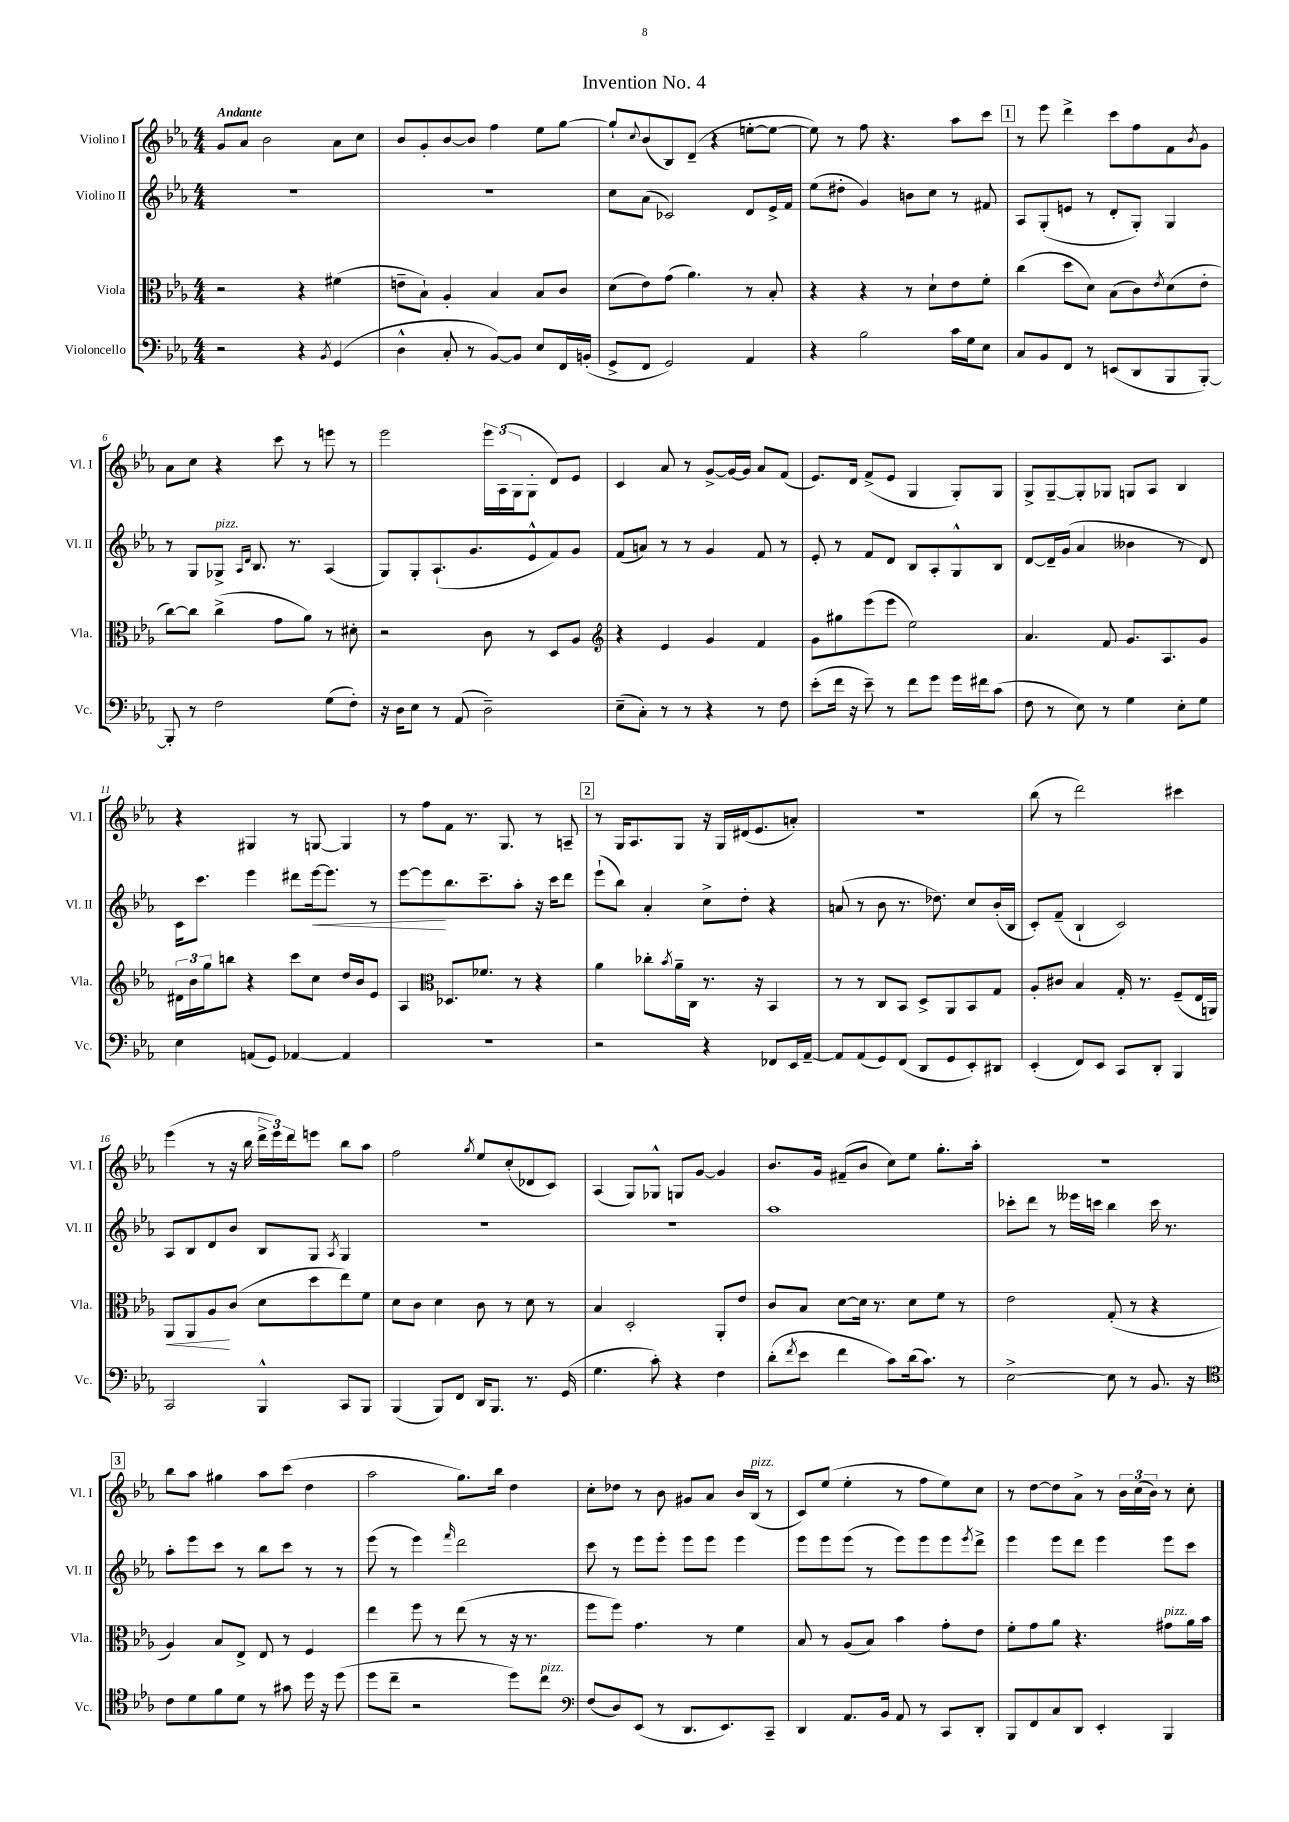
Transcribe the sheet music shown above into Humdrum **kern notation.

**kern	**kern	**dynam	**kern	**dynam	**kern
*part4	*part3	*part3	*part2	*part2	*part1
*staff4	*staff3	*staff3	*staff2	*staff2	*staff1
*I"Violoncello	*I"Viola	*	*I"Violino II	*	*I"Violino I
*I'Vc.	*I'Vla.	*	*I'Vl. II	*	*I'Vl. I
*clefF4	*clefC3	*	*clefG2	*	*clefG2
*k[b-e-a-]	*k[b-e-a-]	*	*k[b-e-a-]	*	*k[b-e-a-]
*M4/4	*M4/4	*	*M4/4	*	*M4/4
=1	=1	=1	=1	=1	=1
!	!	!	!	!	!LO:TX:a:B:t=Andante
2r	2r	.	1r	.	8g/L
.	.	.	.	.	8a-/J
.	.	.	.	.	2b-\
4r	4r	.	.	.	.
8qBB-/	.	.	.	.	.
(4GG/	(4f#X\	.	.	.	8a-\L
.	.	.	.	.	8cc\J
=2	=2	=2	=2	=2	=2
4D^^\	8en~\L	.	1r	.	8b-/L
.	8B-`\J)	.	.	.	8g'/
8C'/	4A-'/	.	.	.	[8b-/
8r	.	.	.	.	8b-/J]
[8BB-/L)	4B-/	.	.	.	4ff\
8BB-/J]	.	.	.	.	.
8E-/L	8B-/L	.	.	.	8ee-\L
16FF/L	8c/J	.	.	.	[8gg\J
(16BBn'/JJ	.	.	.	.	.
=3	=3	=3	=3	=3	=3
8GG^/L	(8d\L	.	8cc\L	.	8gg`/L]
.	.	.	.	.	8qqcc/
8FF/J	8e-\)	.	(8a-\J	.	(8b-/
2GG/)	(8g\J	.	2c-X/)	.	8B-/)
.	4.a-\)	.	.	.	(8d~/J
.	.	.	.	.	4r
4AA-/	8r	.	8d/L	.	[8een'\L
.	8B-'/	.	16e-^/L	.	8ee\J_
.	.	.	16f/JJ	.	.
=4	=4	=4	=4	=4	=4
4r	4r	.	(8ee-\L	.	8ee\])
.	.	.	8dd#X'\J	.	8r
2B-\	4r	.	4g/)	.	8ff\
.	.	.	.	.	4.r
.	8r	.	8bn\L	.	.
.	8d`\L	.	8cc\J	.	.
16c\LL	8e-\	.	8r	.	8aa-\L
16G\J	.	.	.	.	.
8E-\J	8f'\J	.	8f#X/	.	8ccc\J
!!LO:REH:place=s1:t=1
=5	=5	=5	=5	=5	=5
8C/L	(4cc\	.	8A-/L	.	8r
8BB-/	.	.	(8G'/	.	8eee-\
8FF/J	8dd\L	.	8en/J	.	4ddd^\
8r	8d\J)	.	8r	.	.
(8EEn/L	(8B-\L	.	8d'/L	.	8ccc\L
8DD/	8c\)	.	8G'/J)	.	8ff\
.	8qe-/	.	.	.	.
8BBB-/	(8d\	.	4G/	.	8f\
.	.	.	.	.	8qb-/
[8BBB-'/J)	8e-'\J	.	.	.	8g\J
!!LO:LB:g=z
=6	=6	=6	=6	=6	=6
8BBB-'/]	[8cc\L)	.	8r	.	8a-\L
8r	8cc\J]	.	8G/L	.	8cc\J
!	!	!	!LO:TX:a:i:t=pizz.	!	!
2F\	(4cc^\	.	8G-X^/J	.	4r
.	.	.	16qqA-/LL	.	.
.	.	.	16qqd/JJ	.	.
.	.	.	8.B-/	.	.
.	8g\L	.	.	.	8ccc\
.	.	.	8.r	.	.
.	8a-\J)	.	.	.	8r
(8G\L	8r	.	(4A-/	.	8eeen\
8F'\J)	8d#X'\	.	.	.	8r
=7	=7	=7	=7	=7	=7
16r	2r	.	8G/L)	.	2eee-\
16D\KL	.	.	.	.	.
8E-\J	.	.	8G'/	.	.
8r	.	.	(8.A-`/	.	.
(8AA-/	.	.	.	.	.
.	.	.	8.g/	.	.
2D~\)	8c\	.	.	.	24eee-\LL
.	.	.	.	.	(24A-\
.	.	.	.	.	24G\J
.	8r	.	8e-^^/	.	8G'\J
.	8D/L	.	8f/)	.	8d/L)
.	8A-/J	.	8g/J	.	8e-/J
=8	=8	=8	=8	=8	=8
*	*clefG2	*	*	*	*
(8E-~\L	4r	.	(8f/L	.	4c/
8C'\J)	.	.	8an/J)	.	.
8r	4e-/	.	8r	.	8a-/
8r	.	.	8r	.	8r
4r	4g/	.	4g/	.	[8g^/L
.	.	.	.	.	16g/L_
.	.	.	.	.	16g/JJ]
8r	4f/	.	8f/	.	8a-/L
8F\	.	.	8r	.	(8f/J
=9	=9	=9	=9	=9	=9
(8e-'\L	8g\L	.	8e-'/	.	8.e-/L)
16f\Jk	8gg#X\	.	8r	.	.
16r	.	.	.	.	16d/Jk
8e-~\)	(8eee-\	.	8f/L	.	(8f^/L
8r	8eee-\J	.	8d/J	.	8e-/J
8f\L	2ee-\)	.	8B-/L	.	4G/
8g\J	.	.	8A-'/	.	.
16g\LL	.	.	8G^^/	.	8G'/L)
16f#X\J	.	.	.	.	.
(8c\J	.	.	8B-/J	.	8G/J
=10	=10	=10	=10	=10	=10
8F\	4.a-/	.	[8d/L	.	8G^/L
8r	.	.	16d~/L]	.	[8G~/
.	.	.	(16g/JJ	.	.
8E-\)	.	.	4a-/	.	8G'/]
8r	8f/	.	.	.	8G-X/J
4G\	8.g/L	.	4b--X\	.	8Gn/L
.	.	.	.	.	8A-/J
.	8.A-/	.	.	.	.
8E-'\L	.	.	8r	.	4B-/
8G\J	8g/J	.	8d/)	.	.
!!LO:LB:g=z
=11	=11	=11	=11	=11	=11
4E-\	24d#X\LL	.	16c\KL	.	4r
.	24b-\	.	.	.	.
.	.	.	8.ccc\J	.	.
.	24gg\J	.	.	.	.
.	8bbn\J	.	.	.	.
(8AAn/L	4r	.	4eee-\	.	4G#X/
8GG/J)	.	.	.	.	.
[4AA-X/	8ccc\L	.	8ddd#X\L	.	8r
!	!	!	!	!LO:HP:b	!
.	8cc\J	.	[16eee-\k	<	[8Gn/
.	.	.	8.eee-\J]	.	.
4AA-/]	16dd/LL	.	.	.	4G/]
.	16b-/J	.	.	.	.
.	8e-/J	.	8r	.	.
=12	=12	=12	=12	=12	=12
1r	4A-/	.	[8eee-\L	.	8r
.	.	.	8eee-\]	.	8ff\L
*	*clefC3	*	*	*	*
.	8.D-X/L	.	8.bb-\	[	8f\J
.	.	.	.	.	8.r
.	8.f-X/J	.	8.ccc~\	.	.
.	.	.	.	.	8.G/
.	8r	.	8aa-'\J	.	.
.	4r	.	16r	.	8r
.	.	.	16ccc\KL	.	.
.	.	.	8ddd\J	.	8An~/
!!LO:REH:place=s1:t=2
=13	=13	=13	=13	=13	=13
2r	4a-\	.	(8eee-`\L	.	8r
.	.	.	8bb-\J)	.	16G/KL
.	.	.	.	.	8.A-/
.	8cc-X'\L	.	4a-'/	.	.
.	8qb-/	.	.	.	.
.	16a-~\L	.	.	.	8G/J
.	16C\JJ	.	.	.	.
4r	8.r	.	8cc^\L	.	16r
.	.	.	.	.	16G/LL
.	.	.	8dd'\J	.	(16d#X/J
.	16r	.	.	.	8.e-/
8FF-X/L	4BB-/	.	4r	.	.
16EE-/L	.	.	.	.	8an'/J)
[16AA-~/JJ	.	.	.	.	.
=14	=14	=14	=14	=14	=14
8AA-/L]	8r	.	(8an/	.	1r
(8AA-/	8r	.	8r	.	.
8GG/)	8C/L	.	8b-\	.	.
(8FF/J	8BB-/J	.	8.r	.	.
8DD/L	8D^/L	.	.	.	.
.	.	.	8.dd-X\)	.	.
8GG/	8AA-/	.	.	.	.
8EE-'/)	8BB-/	.	8cc/L	.	.
8DD#X/J	8G/J	.	(16b-'/L	.	.
.	.	.	16B-/JJ	.	.
=15	=15	=15	=15	=15	=15
(4EE-'/	8A-'/L	.	8c'/L)	.	(8bb-\
.	8c#X/J	.	(8f~/J	.	8r
8FF/L)	4B-/	.	4B-`/	.	2ddd\)
8EE-/J	.	.	.	.	.
8CC/L	16G'/	.	2c/)	.	.
.	8.r	.	.	.	.
8DD'/J	.	.	.	.	.
4BBB-/	(8F~/L	.	.	.	4ccc#X\
.	16E-/L	.	.	.	.
.	16AAn/JJ)	.	.	.	.
!!LO:LB:g=z
=16	=16	=16	=16	=16	=16
!	!	!LO:HP:b	!	!	!
2CC/	8AA-/L	<	8A-/L	.	(4eee-\
.	8AA-/	.	8B-/	.	.
.	8A-/	.	8d/	.	8r
.	(8c/J	[	8b-/J	.	16r
.	.	.	.	.	16bb-\
4BBB-^^/	8d\L	.	8B-/L	.	24ddd^\LL
.	.	.	.	.	24eee-\)
.	.	.	.	.	24ddd\J
.	8dd\	.	8G/J	.	8eeen\J
.	.	.	8qA-/	.	.
8CC/L	8ee-\)	.	4G/	.	8bb-\L
8BBB-/J	8f\J	.	.	.	8aa-\J
=17	=17	=17	=17	=17	=17
(4BBB-/	8d\L	.	1r	.	2ff\
.	8c\J	.	.	.	.
8BBB-/L)	4d\	.	.	.	.
8FF/J	.	.	.	.	.
.	.	.	.	.	8qgg/
16DD/KL	8c\	.	.	.	8ee-/L
8.BBB-/J	.	.	.	.	.
.	8r	.	.	.	(8cc'/
8.r	8d\	.	.	.	8d-X/
.	8r	.	.	.	8c/J)
(16GG/	.	.	.	.	.
=18	=18	=18	=18	=18	=18
4.G\	4B-/	.	1r	.	(4A-/
.	2D'/	.	.	.	8G/L)
8c'\)	.	.	.	.	8G-X^^/J
4r	.	.	.	.	8Gn/L
.	.	.	.	.	[8g/J
4F\	8AA-'/L	.	.	.	4g/]
.	8e-/J	.	.	.	.
=19	=19	=19	=19	=19	=19
(8d'\L	8c/L	.	1aa-	.	8.b-/L
8qf/	.	.	.	.	.
8e-\J	8B-/J	.	.	.	.
.	.	.	.	.	16g/Jk
4f\	[8d\L	.	.	.	(8f#X~/L
.	16d\Jk]	.	.	.	8b-/J
.	8.r	.	.	.	.
8c\L)	.	.	.	.	8cc\L)
(16d\k	8d\L	.	.	.	8ee-\J
8.c\J)	.	.	.	.	.
.	8f\J	.	.	.	8.gg'\L
8r	8r	.	.	.	.
.	.	.	.	.	16aa-'\Jk
=20	=20	=20	=20	=20	=20
[2E-^\	2e-\	.	8ccc-X'\L	.	1r
.	.	.	8ddd\J	.	.
.	.	.	8r	.	.
.	.	.	16eee--X\LL	.	.
.	.	.	16cccn\JJ	.	.
8E-\]	(8G'/	.	4bb-\	.	.
8r	8r	.	.	.	.
8.BB-/	4r	.	16ccc\	.	.
.	.	.	8.r	.	.
16r	.	.	.	.	.
!!LO:LB:g=z
!!LO:REH:place=s1:t=3
=21	=21	=21	=21	=21	=21
*clefC4	*	*	*	*	*
8c\L	4A-/)	.	8aa-'\L	.	8bb-\L
8d\	.	.	8eee-\	.	8aa-\J
8f\	8B-/L	.	8ccc\J	.	4gg#X\
8d\J	8E-^/J	.	8r	.	.
8r	8E-/	.	8bb-\L	.	8aa-\L
8g#X\	8r	.	8ccc\J	.	(8ccc\J
16dd\	4F/	.	8r	.	4dd\
16r	.	.	.	.	.
(8dd\	.	.	8r	.	.
=22	=22	=22	=22	=22	=22
8dd\L	4ee-\	.	(8eee-\	.	2aa-\
8cc~\J	.	.	8r	.	.
2r	8ff\	.	4eee-\)	.	.
.	8r	.	.	.	.
.	.	.	16qqfff/	.	.
.	(8ee-\	.	2ddd\	.	8.gg\L)
.	8r	.	.	.	.
.	.	.	.	.	16bb-\Jk
8dd\L)	16r	.	.	.	4dd\
.	8.r	.	.	.	.
!LO:TX:a:i:t=pizz.	!	!	!	!	!
8cc\J	.	.	.	.	.
=23	=23	=23	=23	=23	=23
*clefF4	*	*	*	*	*
(8F/L	8ff\L	.	8ccc\	.	8cc'\L
8D/)	8ff\J)	.	8r	.	8dd-X\J
(8EE-/J	4.g\	.	8eee-\L	.	8r
8r	.	.	8eee-'\J	.	8b-\
8.DD/L	.	.	8eee-\L	.	8g#X/L
.	8r	.	8eee-\J	.	8a-/J
8.EE-/)	.	.	.	.	.
.	4f\	.	4eee-\	.	16b-/LL
!	!	!	!	!	!LO:TX:a:i:t=pizz.
.	.	.	.	.	(16B-/JJ
8CC~/J	.	.	.	.	8r
=24	=24	=24	=24	=24	=24
4DD/	8B-/	.	8eee-\L	.	8c/L)
.	8r	.	8eee-\	.	(8ee-/J
8.AA-/L	(8A-/L	.	(8eee-\J	.	4ee-'\
.	8B-/J)	.	8r	.	.
16BB-/Jk	.	.	.	.	.
8AA-/	4b-\	.	8eee-\L)	.	8r
8r	.	.	8eee-\	.	8ff\L
8CC/L	8g'\L	.	8eee-\	.	8ee-\)
.	.	.	8qeee-/	.	.
8DD'/J	8e-\J	.	8ddd^\J	.	8cc\J
=25	=25	=25	=25	=25	=25
8BBB-/L	8f'\L	.	4eee-\	.	8r
8FF/	8g\	.	.	.	[8dd\L
8C/	8a-\J	.	8eee-\L	.	8dd\]
8DD/J	4.r	.	8ddd\J	.	8a-^\J
4EE-'/	.	.	4eee-\	.	8r
.	.	.	.	.	24b-\LL
.	.	.	.	.	(24cc\
.	.	.	.	.	24b-\JJ)
!	!LO:TX:a:i:t=pizz.	!	!	!	!
4BBB-/	8g#X\L	.	8eee-\L	.	8r
.	16a-\L	.	8ccc\J	.	8cc'\
.	16b-\JJ	.	.	.	.
==	==	==	==	==	==
*-	*-	*-	*-	*-	*-
